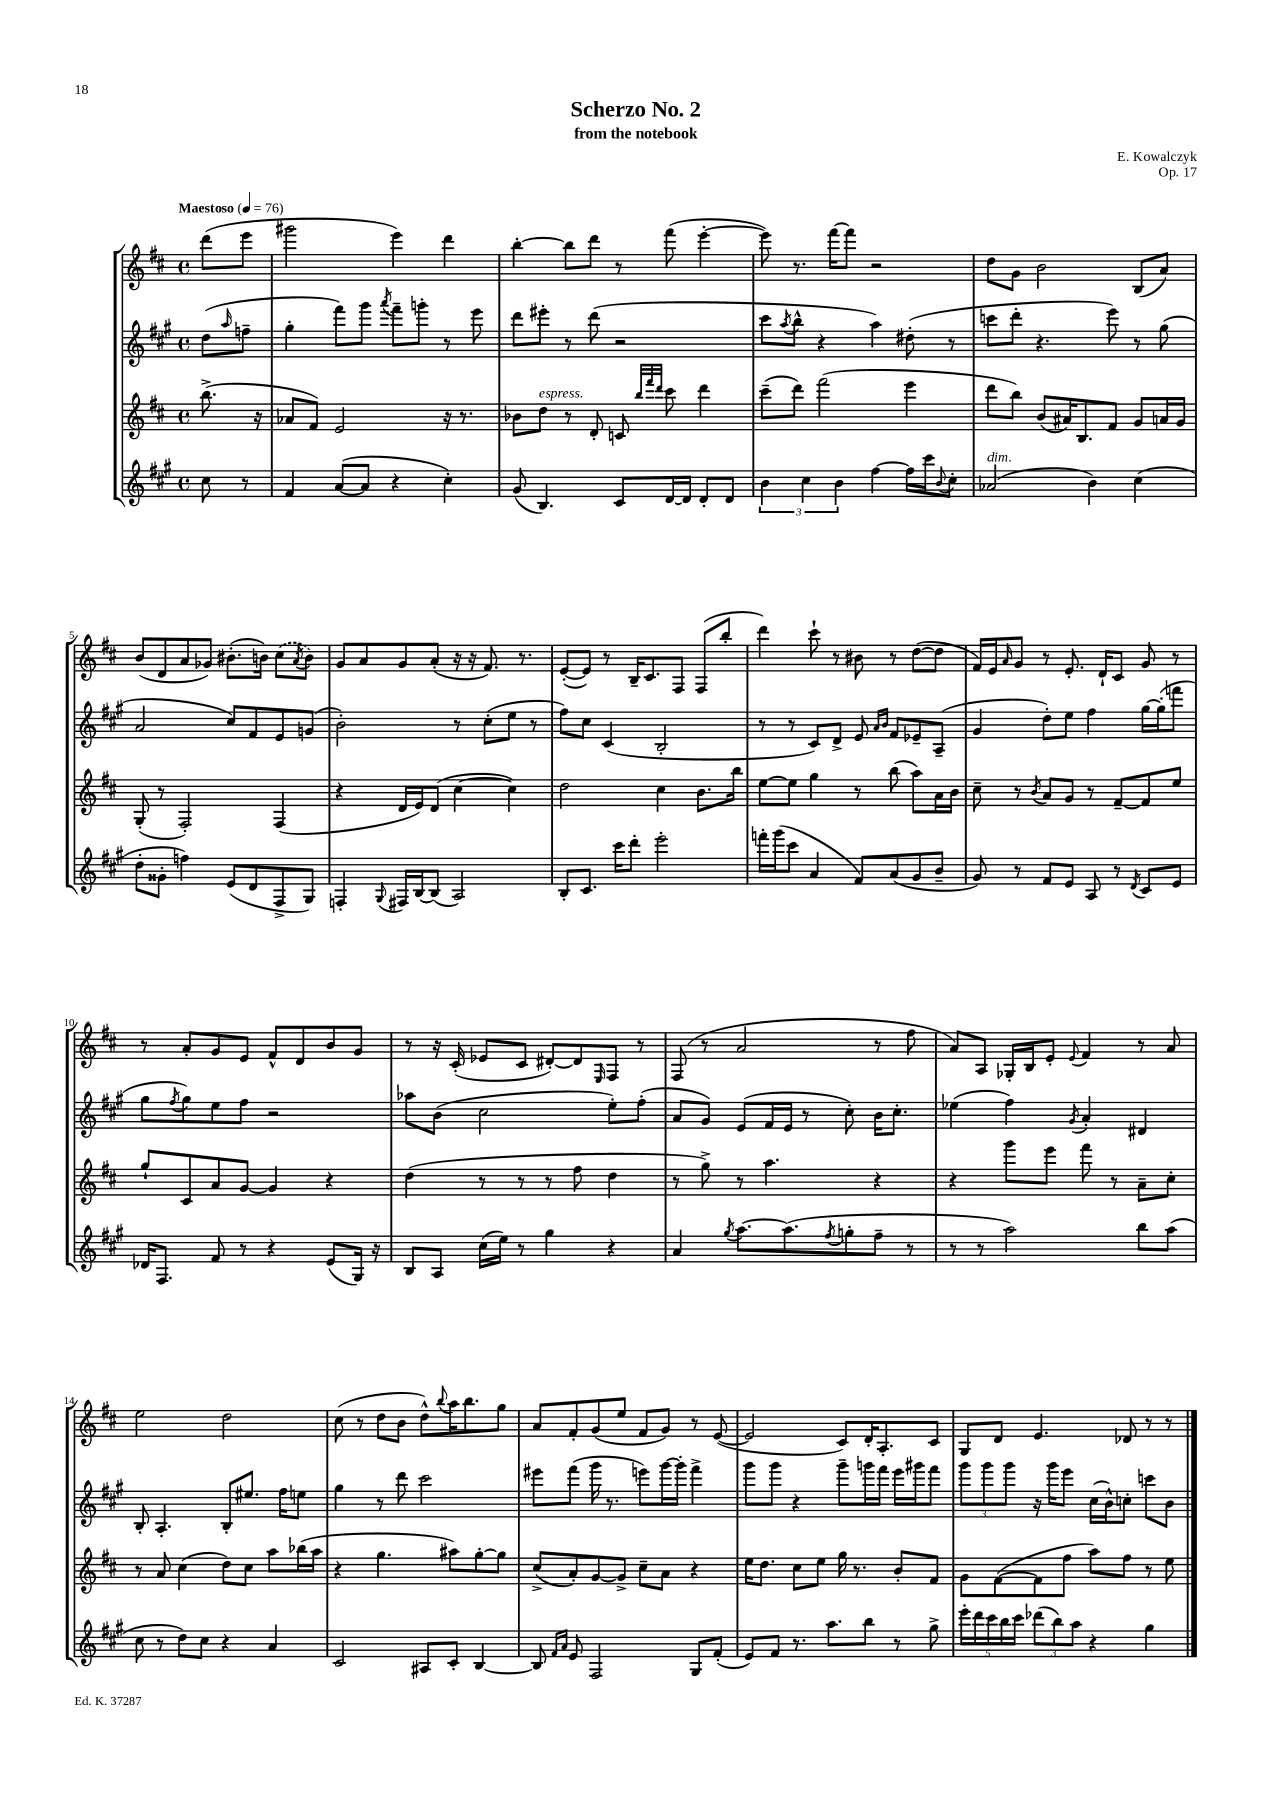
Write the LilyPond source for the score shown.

\header { title = "Scherzo No. 2" composer = "E. Kowalczyk" subtitle = "from the notebook" opus = "Op. 17" }
<<
\new StaffGroup <<
\new Staff = "s0" {
    \clef treble \key d \major \defaultTimeSignature \time 4/4 \partial 4 \tempo "Maestoso" 4 = 76
    d'''8( e'''8 |
    gis'''2 e'''4) d'''4 |
    b''4~-. b''8 d'''8 r8 fis'''8( e'''4~-. |
    e'''8) r8. fis'''16~ fis'''8 r2 |
    d''8 g'8 b'2 b8( a'8) |
    b'8( d'8 a'8 ges'8) bis'8.-.( b'16) \once \slurDashed cis''8( \acciaccatura { a'8 } b'8) |
    g'8 a'8 g'8 a'8-.( r16 r16 fis'8.) r8. |
    e'8~-.( e'8) r8 b16-- cis'8. fis8 fis8( b''8-. |
    d'''4) cis'''8-! r8 bis'8 r8 d''8~( d''8 |
    fis'16) e'16 \grace { a'16 } g'8 r8 e'8.-. d'16-! cis'8 g'8 r8 |
    r8 a'8-. g'8 e'8 fis'8-^ d'8 b'8 g'8 |
    r8 r16 cis'16-.( ees'8 cis'8 dis'8~-.) dis'8 \grace { e16 } fis8 r8 |
    fis8( r8 a'2 r8 fis''8 |
    a'8) a8 ges16-. b16 e'8-. \appoggiatura { e'8 } fis'4 r8 a'8 |
    e''2 d''2 |
    cis''8( r8 d''8 b'8 d''8-^) \appoggiatura { b''8 } a''16 b''8. g''8 |
    a'8 fis'8-. g'8( e''8 fis'8 g'8) r8 e'8~( |
    e'2 cis'8) d'16-. a8.-. cis'8 |
    g8 d'8 e'4. des'8 r8 r8 \bar "|." |
}
\new Staff = "s1" {
    \clef treble \key a \major \defaultTimeSignature \time 4/4 \partial 4
    d''8( \grace { a''16 } f''8-- |
    gis''4-. fis'''8) gis'''8 \acciaccatura { a'''8 } fis'''8-- g'''8-. r8 e'''8 |
    d'''8 eis'''8-. r8 d'''8( r2 |
    cis'''8 \acciaccatura { a''8 } b''8-^ r4 a''4) dis''8-.( r8 |
    c'''8 d'''8-. r4. e'''8) r8 gis''8( |
    a'2 cis''8) fis'8 e'8 g'8( |
    b'2-.) r8 cis''8-.( e''8 r8 |
    fis''8) cis''8 cis'4( b2-. |
    r8 r8 cis'8) d'8-> e'8 \grace { a'16 b'16 } fis'8 ees'8-- a8--( |
    gis'4 d''8-.) e''8 fis''4 gis''16~ gis''16-.( f'''8 |
    gis''8 \acciaccatura { fis''8 } gis''8) e''8 fis''8 r2 |
    aes''8 b'8( cis''2 e''8-.) fis''8-.( |
    a'8 gis'8) e'8( fis'16 e'16 r8 cis''8-.) b'16 cis''8.-. |
    ees''4( fis''4) \acciaccatura { gis'8 } a'4-. dis'4 |
    b8-. a4.-. b8-. eis''8. fis''16 e''8 |
    gis''4 r8 d'''8 cis'''2 |
    eis'''8 fis'''8( gis'''16 r8. e'''8) gis'''16~ gis'''16-. fis'''4-> |
    gis'''8 gis'''8 r4 gis'''8-- g'''16 fis'''16 e'''16 gis'''16 fis'''8 |
    \tuplet 3/2 { gis'''8 gis'''8 gis'''8 } r16 gis'''16 e'''8 cis''16( b'16-^) c''8-. c'''8 b'8 \bar "|." |
}
\new Staff = "s2" {
    \clef treble \key d \major \defaultTimeSignature \time 4/4 \partial 4
    b''8.->( r16 |
    aes'8 fis'8) e'2 r16 r8. |
    bes'8 d''8^\markup { \italic "espress." } r8 d'8-. c'8 \grace { b''32 fis'''32 d'''32 } cis'''8 d'''4 |
    cis'''8--( d'''8) fis'''2( e'''4 |
    d'''8 b''8) b'8( ais'16) b8. fis'8 g'8 a'16 g'16 |
    g8-.( r8 fis2-.) fis4( |
    r4 d'16 e'16) d'8( cis''4~ cis''4) |
    d''2 cis''4 b'8. b''16 |
    e''8~ e''8 g''4 r8 b''8( a''8) a'16 b'16 |
    cis''8-- r8 \acciaccatura { b'8 } a'8 g'8 r8 fis'8~-- fis'8 e''8 |
    g''8-! cis'8 a'8 g'8~ g'4 r4 |
    d''4( r8 r8 r8 fis''8 d''4 |
    r8 g''8->) r8 a''4. r4 |
    r4 g'''8 e'''8 fis'''8 r8 a'8-- cis''8-. |
    r8 a'8 cis''4( d''8) cis''8 a''8 bes''16( a''16 |
    r4 g''4. ais''8) g''8~-. g''8 |
    cis''8->( a'8-.) g'8~ g'8-> cis''8-- a'8 r4 |
    e''16 d''8. cis''8 e''8 g''16 r8. b'8-. fis'8 |
    g'8 fis'8~( fis'8 fis''8 a''8) fis''8 r8 e''8 \bar "|." |
}
\new Staff = "s3" {
    \clef treble \key a \major \defaultTimeSignature \time 4/4 \partial 4
    cis''8 r8 |
    fis'4 a'8~( a'8 r4 cis''4-.) |
    gis'8( b4.) cis'8 d'16~ d'16 d'8-. d'8 |
    \tuplet 3/2 { b'4 cis''4 b'4 } fis''4~ fis''16 cis'''16 \appoggiatura { b'8 } cis''8-. |
    aes'2^\markup { \italic "dim." }( b'4) cis''4( |
    d''8-. gisis'8-. f''4) e'8( d'8 fis8-> gis8) |
    f4-. \appoggiatura { gis8 } fis16 b16~ b8( a2) |
    b8-. cis'8. cis'''16 d'''8-. e'''2-. |
    f'''16-. gis'''16( cis'''8 a'4 fis'8) a'8( gis'8 b'8-- |
    gis'8) r8 fis'8 e'8 a8 r8 \acciaccatura { d'8 } cis'8 e'8 |
    des'16 fis8. fis'8 r8 r4 e'8( gis16) r16 |
    b8 a8 cis''16( e''16) r8 gis''4 r4 |
    a'4 \acciaccatura { gis''8 } a''8.~ a''8.( \acciaccatura { fis''8 } g''8-. fis''8-- r8 |
    r8 r8 a''2) b''8 a''8( |
    cis''8 r8 d''8) cis''8 r4 a'4 |
    cis'2 ais8 cis'8-. b4~ |
    b8 \grace { fis'16 a'16 } e'8 fis2 gis8 fis'8-.( |
    e'8) fis'8 r8. a''8. b''8 r8 gis''8-> |
    \tuplet 5/4 { e'''16-. d'''16 cis'''16 b''16 cis'''16 } \tuplet 3/2 { des'''8( b''8) a''8 } r4 gis''4 \bar "|." |
}
>>
>>
